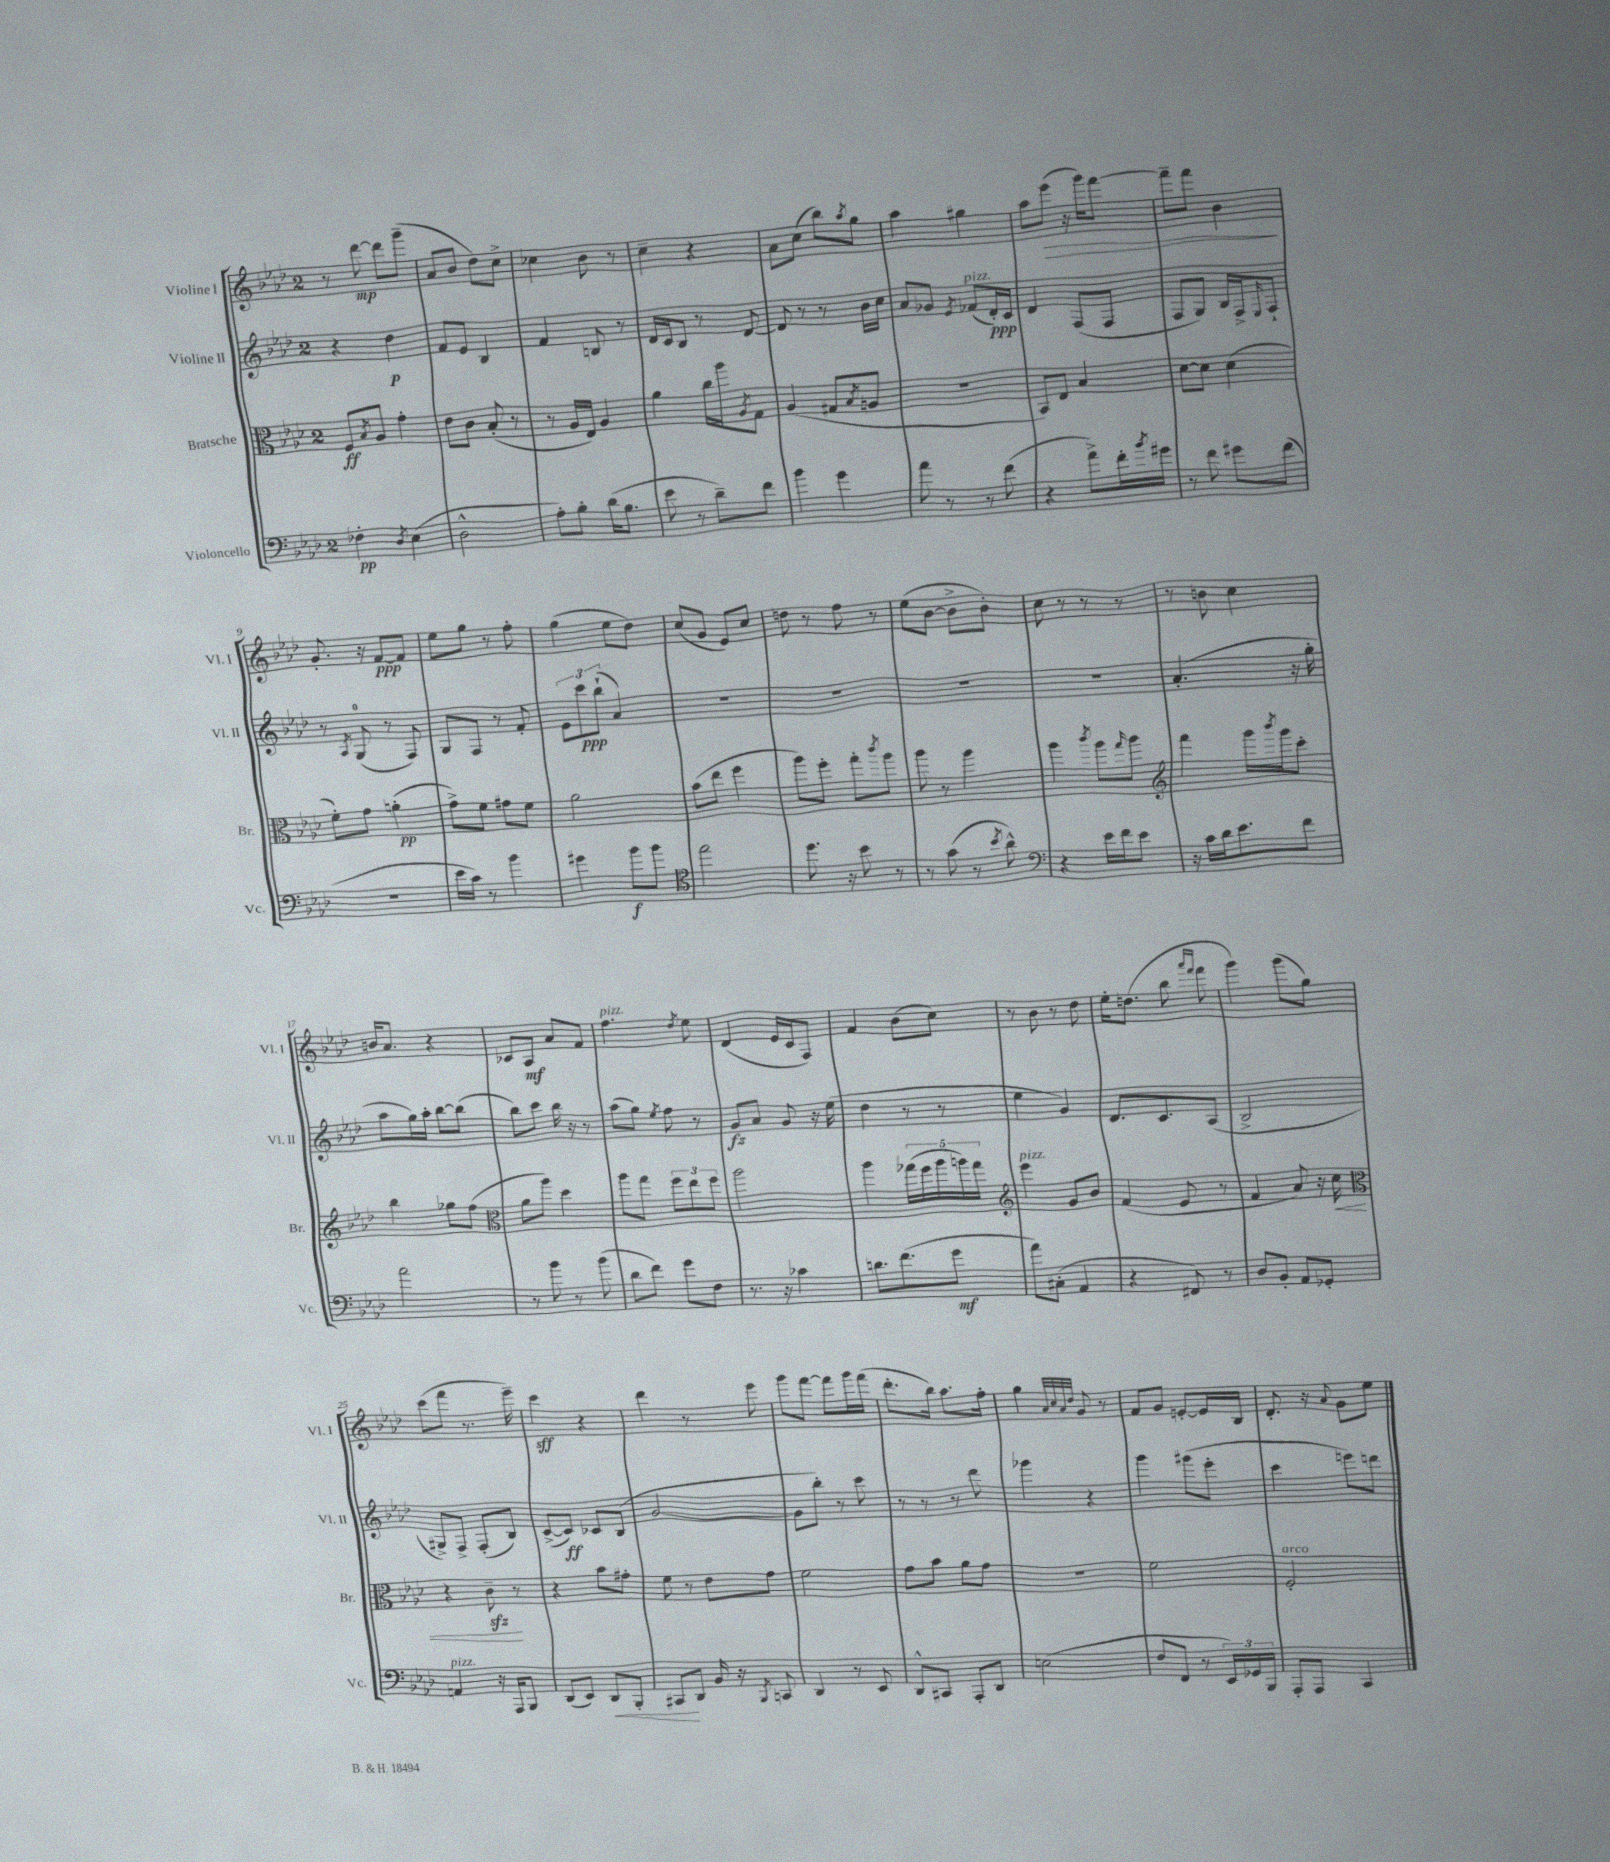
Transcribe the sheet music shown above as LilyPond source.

<<
\new StaffGroup <<
\new Staff = "s0" \with { instrumentName = "Violine I" shortInstrumentName = "Vl. I" } {
    \clef treble \key aes \major \once \override Staff.TimeSignature.style = #'single-digit \time 2/4
    r8 des'''8~\mp des'''8 g'''8--( |
    aes'8 bes'8 des''8) c''8-> |
    ces''4 bes'8 r8 |
    c''4-- r4 |
    aes'8 c''8( bes''8) \acciaccatura { aes''8 } g''8 |
    aes''4 gis''4 |
    aes''8 ees'''8\>( r16 g'''16) f'''8~ |
    f'''8-- f'''8 bes'4\! |
    g'8.-. r16 f'8~\ppp f'8 |
    ees''8 g''8 r8 f''8-. |
    g''4( ees''8 des''8) |
    c''8( g'8 ees'8) c''8 |
    d''8 r8 f''8 r8 |
    ees''8( bes'8~ bes'8-> bes'8-.) |
    c''8 r8 r8 r8 |
    r8 b'8 c''4 |
    b'16 aes'8. r4 |
    ces'8 aes8\mf aes'8 f'8 |
    f''4.^\markup { \italic "pizz." } \acciaccatura { des''8 } ees''8 |
    des'4( ees'16 c'16 f8) |
    f'4 bes'8( c''8) |
    r8 bes'8 r8 des''8 |
    ees''16-. d''8.( bes''8 \grace { aes'''16 f'''16 } f'''8 |
    g'''4) g'''8( g''8) |
    c'''8( f'''8 r8. ees'''16--) |
    c'''4\sff r4 |
    des'''4 r8 ees'''8 |
    g'''8 f'''8~ f'''8 g'''16 f'''16( |
    des'''8.-. bes''16) aes''8. f''16-. |
    g''4 \grace { aes'32 c''32 aes'32 des''32 } g'8 r8 |
    f'8 g'8 e'8~-. e'16 bes16 |
    des'8.-. r16 \appoggiatura { aes'8 } g'8 ees''8 \bar "|." |
}
\new Staff = "s1" \with { instrumentName = "Violine II" shortInstrumentName = "Vl. II" } {
    \clef treble \key aes \major \once \override Staff.TimeSignature.style = #'single-digit \time 2/4
    r4 des''4\p |
    f'8 ees'8 bes4 |
    f'4 b8 r8 |
    des'16 c'16 bes8 r8 des'8~ |
    des'8 r8 r8 bes'16 c''16 |
    aes'8 ges'8 \acciaccatura { ees'8 } fes'8^\markup { \italic "pizz." }( des'16-.\ppp) c'16 |
    des'4 f8( f8 |
    f8 g8) bes16 f16-> \grace { ees16 } f8-! |
    r8 \acciaccatura { aes8 } g8-0( r8 f8) |
    g8 f8 r8 f'8-. |
    \tuplet 3/2 { ees'8 c'''8\ppp bes''8-!( } aes'4) |
    R2 |
    R2 |
    R2 |
    R2 |
    aes'4.-.( r16 g''16-. |
    aes''8 g''16) aes''16-. bes''8~ bes''8( |
    bes''8) c'''8 bes''16 r16 r8 |
    aes''8( g''8) \acciaccatura { ees''8 } f''8 r8 |
    g'8\fz aes'8 g'8 r16 ees''16( |
    des''4 r8 r8 |
    ees''4 g'4) |
    des'8. c'8. aes8( |
    bes2-> |
    gis8->) f8-> f8-.( bes8) |
    c'8~->( c'8\ff) ces'8 bes8( |
    g'2~ |
    g'8 bes''8-.) r8 c'''8 |
    r8 r8 r8 des'''8 |
    ges'''4 r4 |
    g'''4 gis'''8( ees'''8-. |
    c'''4 e'''8) d'''8 \bar "|." |
}
\new Staff = "s2" \with { instrumentName = "Bratsche" shortInstrumentName = "Br." } {
    \clef alto \key aes \major \once \override Staff.TimeSignature.style = #'single-digit \time 2/4
    f8\ff \acciaccatura { bes8 } aes8 g'4-. |
    ees'8 c'8 bes8-.( r8 |
    r8 aes16 ees16) aes4 |
    aes'4 c''16 aes''16 \acciaccatura { aes8 } g8 |
    aes4( gis8 \acciaccatura { bes8 } a8 |
    R2 |
    bes,8) ees8 bes4 |
    des'8~ des'8 des'4( |
    f'8-.) g'8 a'4-.\pp( |
    g'8->) f'8 gis'8 f'8 |
    aes'2 |
    bes'8( ees''8 f''4 |
    aes''8) f''8-. g''8-. \acciaccatura { c'''8 } aes''8 |
    aes''8 r8 aes''4 |
    aes''4 \acciaccatura { c'''8 } aes''8 \grace { g''16 } aes''8 |
    \clef treble f'''4 g'''16 \acciaccatura { bes'''8 } g'''16 c'''8-. |
    bes''4 ges''8 f''8( |
    \clef alto aes'8 aes''8) des''4 |
    aes''8 g''8 \tuplet 3/2 { f''8 ees''8 f''8 } |
    aes''2 |
    aes''4 \tuplet 5/4 { ges''16( f''16 aes''16 a''16) ges''16 } |
    \clef treble ees'''4^\markup { \italic "pizz." } g'8 bes'8 |
    f'4( ees'8 r8 |
    f'4 aes'8) r16 c''16\< |
    \clef alto r4 c'8--\sfz\! r8 |
    r4 bes'8 gis'8-. |
    f'8 r8 ees'8 g'8 |
    f'2 |
    g'8 bes'8 aes'8 g'8 |
    r2 |
    f'2 |
    f2-.^\markup { \italic "arco" } \bar "|." |
}
\new Staff = "s3" \with { instrumentName = "Violoncello" shortInstrumentName = "Vc." } {
    \clef bass \key aes \major \once \override Staff.TimeSignature.style = #'single-digit \time 2/4
    fes4-.\pp \acciaccatura { des8 } ees4( |
    des2-^ |
    aes8-.) bes8-. des'16( bes8. |
    ees'8 r8 des'8--) f'8 |
    bes'4 g'4 |
    aes'8 r8 r8 f'8( |
    r4 aes'8->) f'16-. \acciaccatura { bes'8 } gis'16 |
    r8 f'8 gis'8 f'8( |
    R2 |
    ees'16 c'16) r8 bes'4 |
    gis'4 bes'8\f bes'8 |
    \clef tenor ees''2 |
    des''8. r16 bes'8 r8 |
    r8 g'8( r8 \acciaccatura { bes'8 } aes'8-^) |
    \clef bass r4 ees'16 f'16 ees'8 |
    r16 c'16 des'16 ees'8. f'8 |
    aes'2 |
    r8 bes'8 r8 bes'8( |
    des'8 f'8) g'8 f8 |
    r8. r16 ces'4 |
    d'8. f'8.( g'8\mf |
    aes'8) cis8-.( aes,4 |
    r4 fis,8) r8 |
    des8 bes,8-. aes,8 ges,8-. |
    a,4^\markup { \italic "pizz." } r16 aes,,16 bes,,8 |
    des,8( ees,8) des,8\< bes,,8-. |
    cis,8\! des,8 bes,16 r16 \acciaccatura { bes,,8 } c,8 |
    des,4 r8 ees,8 |
    des,8-^ cis,8 aes,,8-. des,8 |
    e2( |
    f8 f,8 r8 \tuplet 3/2 { ees,16) ges,16 bes,,16 } |
    aes,,8-. aes,,8 c,4 \bar "|." |
}
>>
>>
